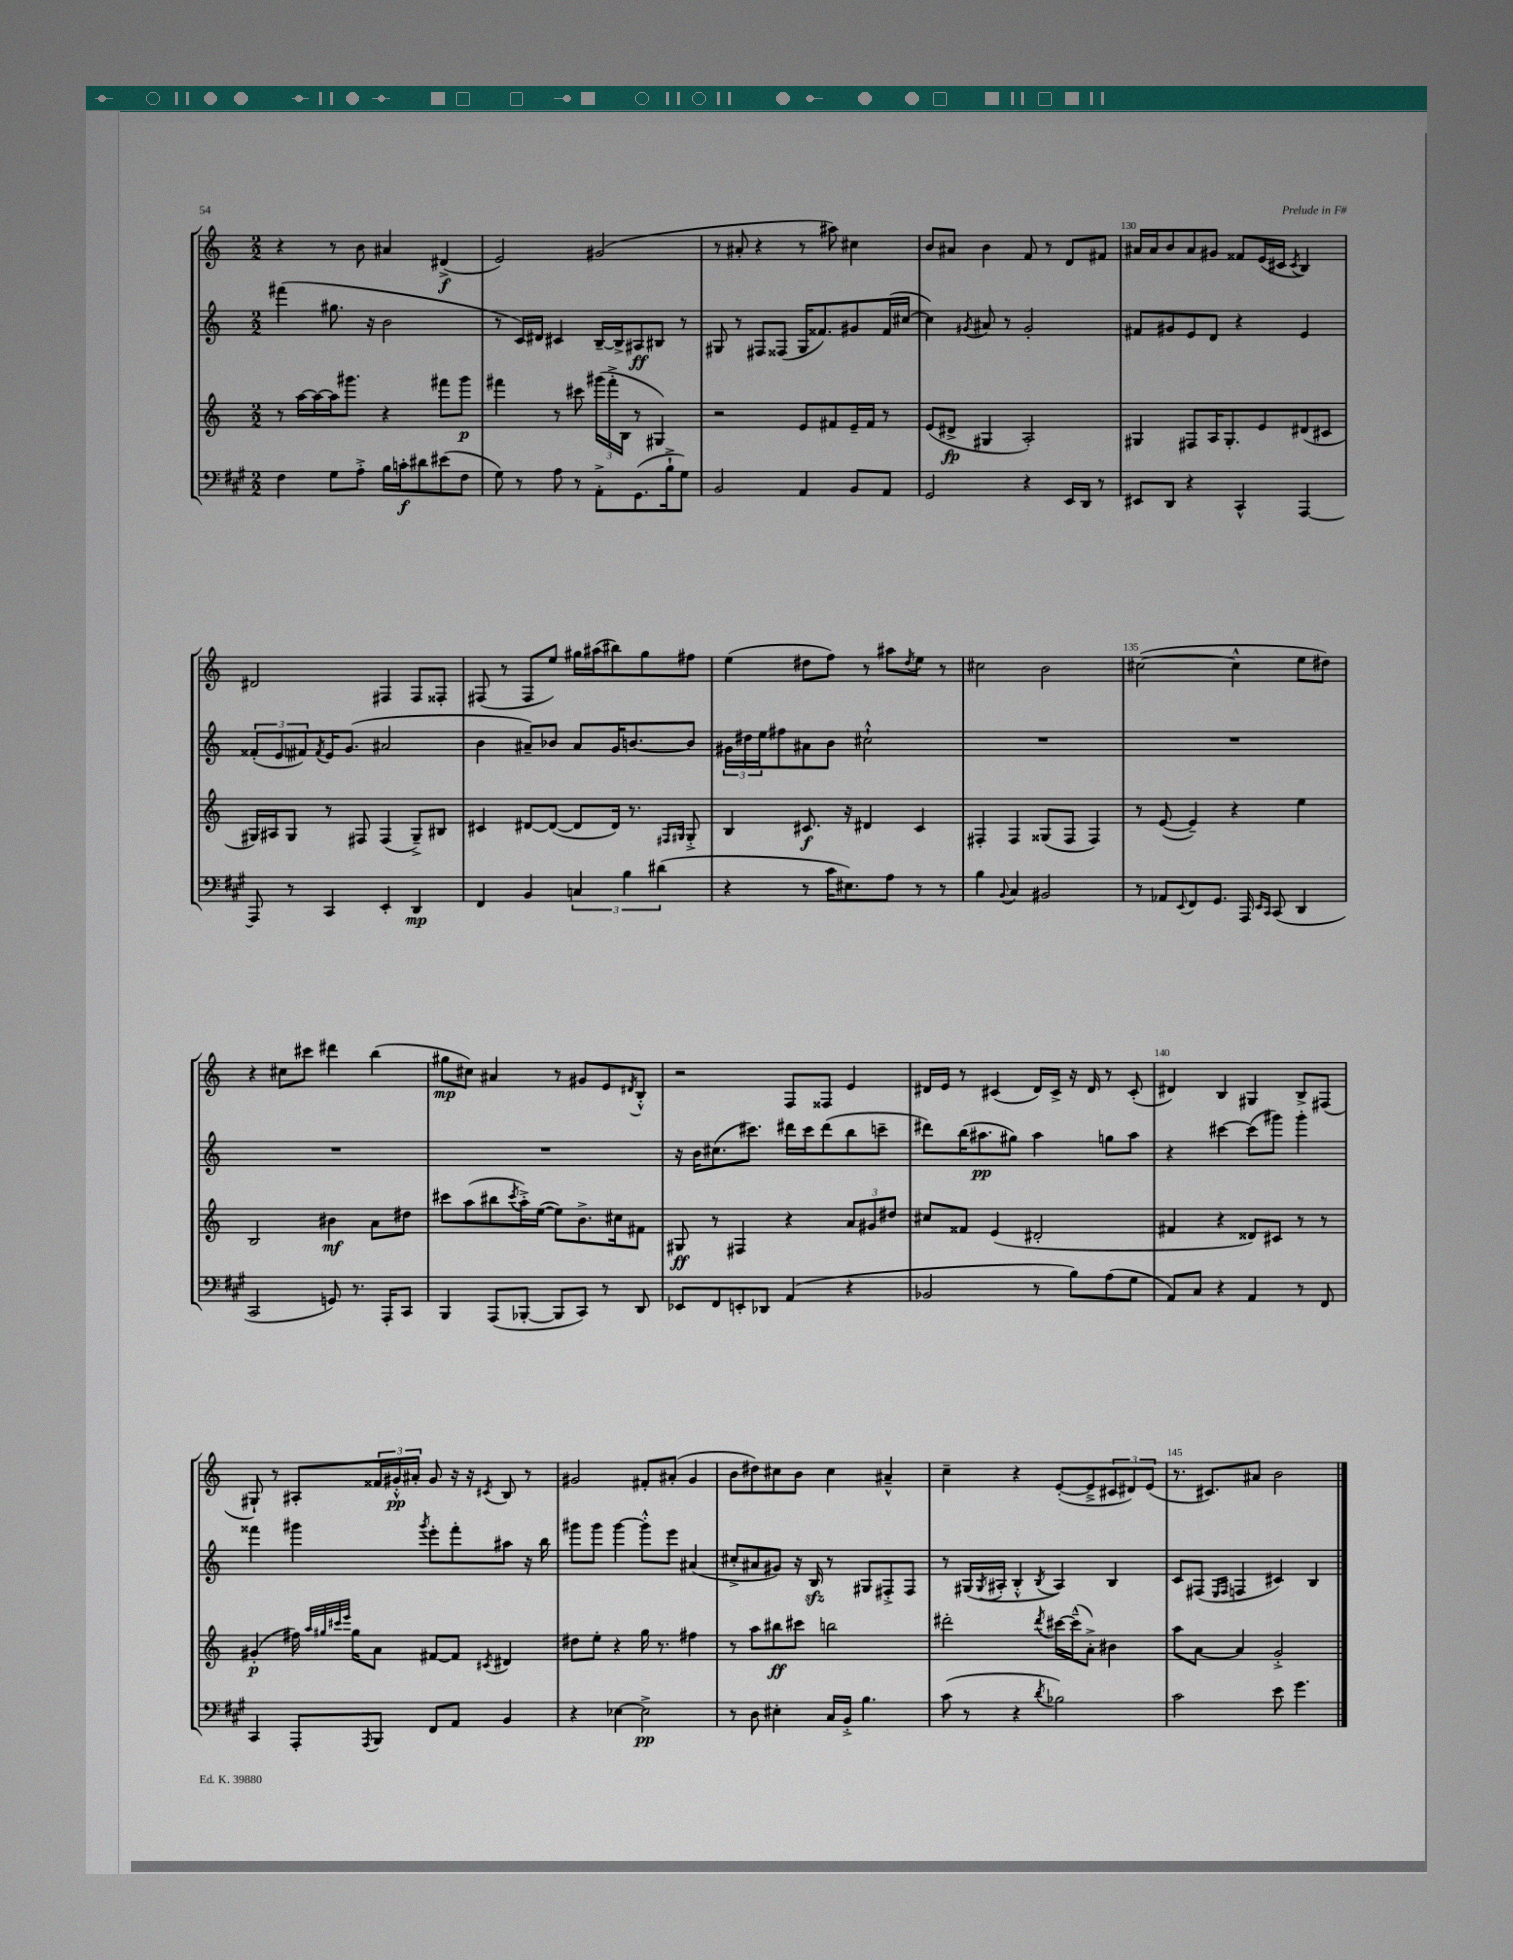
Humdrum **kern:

**kern	**kern	**kern	**kern
*staff4	*staff3	*staff2	*staff1
*clefF4	*clefG2	*clefG2	*clefG2
*k[f#c#g#]	*k[]	*k[]	*k[]
*M2/2	*M2/2	*M2/2	*M2/2
4F#\	8r	(4fff#\	4r
.	[16aa\LL	.	.
.	16aa\_	.	.
8G#\L	16aa\]J	8.gg#\	8r
.	8.ggg#\J	.	.
8A'^\J	.	.	8b\
.	.	16r	.
16B\LL	4r	2b\	4a#/
16c'\J	.	.	.
8d#\	.	.	.
(8e#\	8fff#\L	.	(4d#^/
8F#\J	8ggg#\J	.	.
=	=	=	=
8G#\)	4fff#\	8r	2e/)
8r	.	16c/LL)	.
.	.	16d#/JJ	.
8A\	8r	4c#/	.
8r	8ccc#\	.	.
8AA'^\L	(24ggg#\LL	[16B~/LL	(2g#/
.	24fff#'^\	.	.
.	.	16B^/]J	.
.	24B\JJ	.	.
(8.GG#\	8r	8A#/	.
.	4G#/)	8B#/J	.
16B`^\k	.	.	.
8G#\J)	.	8r	.
=	=	=	=
2BB/	2r	8G#/	8r
.	.	8r	8a#'/
.	.	8F#/L	4r
.	.	(8F##/J	.
4AA/	8e/L	16G#/LK	8r
.	.	8.f##/)	.
.	8f#/	.	8aa#\)
8BB/L	16e~/L	8g#/	4cc#\
.	16f#/JJ	.	.
8AA/J	8r	(16f##/L	.
.	.	[16cc#/JJ	.
=	=	=	=
2GG#/	(8e/L	4cc#\])	8b/L
.	8d#^/J	.	8a#/J
.	.	8qg#/	.
.	4G#/	8a#/	4b\
.	.	8r	.
4r	2A'/)	2g#'/	8f/
.	.	.	8r
16EE/LL	.	.	8d/L
16DD/JJ	.	.	.
8r	.	.	8f#/J
=	=	=	=
8EE#/L	4G#/	8f#/L	16a#/LL
.	.	.	16a#/J
8DD/J	.	8g#/	8b/
4r	8F#/L	8e/	8a#/
.	16A/K	8d/J	8g#/J
.	8.G#'/	.	.
4CC#^^/	.	4r	8f##/L
.	8e/	.	(16e/L
.	.	.	16c#/JJ
.	.	.	8qc#/
[4AAA/	(8d#/	4e/	4B/)
.	8c#/J	.	.
=	=	=	=
8AAA/]	16G#/LL)	(12f##'/L	2d#/
.	16A#/J	.	.
.	.	12e/	.
8r	8G#/J	.	.
.	.	12f#/)	.
.	.	8qf#/	.
4CC#/	8r	16e/K	.
.	.	(8.g/J	.
.	8F#/	.	.
4EE'/	(4F#/	2a#/	4F#/
4DD/	8G#~^/L)	.	8F#/L
.	8B#/J	.	8F##'/J
=	=	=	=
4FF#/	4c#/	4b\	(8F#/
.	.	.	8r
4BB/	[8d#/L	8a#~/L)	8F#/L
.	(8d#/_J	8b-/J	8ee/J)
6C/	8d#/]L	8a#/L	16gg#\LL
.	.	.	(16aa#\J
.	16d#/Jk)	16g/K	8bb#\)
6B\	.	.	.
.	8.r	[8.b/	.
.	.	.	8gg#\
(6d#\	.	.	.
.	16qqF#/LL	.	.
.	16qqG#/JJ	.	.
.	8G#'^/	8b/]J	8ff#\J
=	=	=	=
4r	4B/	24g#\LL	(4ee\
.	.	24dd#\	.
.	.	24ee\J	.
.	.	8ff#\	.
8r	8.c#/	8a#\	8dd#\L
16c#\LK	.	8b\J	8ff\J)
8.E#\)	16r	.	.
.	4d#/	2cc#`^^\	8r
8A\J	.	.	8aa#\L
.	.	.	8qdd#/
8r	4c#/	.	8ee\J
8r	.	.	8r
=	=	=	=
4B\	4F#'/	1r	2cc#\
8qqBB/	.	.	.
4C#/	4F#/	.	.
2BB#/	(8G##/L	.	2b\
.	8F#/J	.	.
.	4F#/)	.	.
=	=	=	=
8r	8r	1r	([2cc#\
8AA-/L	([8e/	.	.
8qqEE/	.	.	.
8FF#/	4e~/])	.	.
8.GG#/J	.	.	.
.	4r	.	4cc#^^\]
16AAA/	.	.	.
16qqEE/LL	.	.	.
16qqCC#/JJ	.	.	.
(8CC#/	.	.	.
4DD/	4ee\	.	8ee\L
.	.	.	8dd#\J)
=	=	=	=
2CC#/	2B/	1r	4r
.	.	.	8cc#\L
.	.	.	8ccc#\J
8GG/)	4b#\	.	4ddd#\
8.r	.	.	.
.	8a\L	.	(4bb\
16AAA'/LK	.	.	.
8CC#/J	8dd#\J	.	.
=	=	=	=
4BBB/	8ccc#\L	1r	8gg#\L
.	(8aa\	.	8cc#\J)
(8AAA/L	8bb#\	.	4a#/
.	8qccc#/	.	.
[8BBB-'/J	16aa'^\L)	.	.
.	([16ee\JJ	.	.
8BBB-/]L	8ee\]L)	.	8r
8CC#/J)	8.b^\	.	8g#/L
8r	.	.	8e/
.	16cc#\k	.	.
.	.	.	8qd#/
8DD/	8f#\J	.	8B'^^/J
=	=	=	=
8EE-/L	8G#/	16r	2r
.	.	16b\LK	.
8FF#/	8r	(8.cc#\	.
8EE'/	4F#/	.	.
.	.	8.ccc#\J)	.
8DD-/J	.	.	.
(4AA/	4r	16ddd#\LL	8F/L
.	.	16ccc#\J	.
.	.	(8ddd#\	8F##/J
4r	12a/L	8bb\	4e/
.	12g#/	.	.
.	.	8ccc~\J	.
.	12dd#/J	.	.
=	=	=	=
2BB-/	8cc#/L	8ddd#\L)	16d#/LL
.	.	.	16e/JJ
.	8f##/J	(16bb\K	8r
.	.	8.aa#\	.
.	(4e/	.	(4c#/
.	.	8gg#\J)	.
8r	2d#'/	4aa#\	16d#/LL)
.	.	.	16c#^/JJ
8B\L)	.	.	16r
.	.	.	16d#/
(8A\	.	8gg\L	8r
8G#\J	.	8aa#\J	(8c#'/
=	=	=	=
8AA/L)	4f#/	4r	4d#/)
8C#/J	.	.	.
4r	4r	[4ccc#\	4B/
4AA/	8d##/L)	(8ccc#\]L	4G#/
.	8c#/J	8ggg#\J)	.
8r	8r	4ggg#'\	8B^/L
8FF#/	8r	.	(8F#/J
=	=	=	=
4CC#/	(4g#'/	4fff##\	8G#`/)
.	.	.	8r
8AAA'/L	16ff#\)	4ggg#\	8A#'/L
.	32qqaa/LLL	.	.
.	32qqgg#/	.	.
.	32qqccc#/	.	.
.	32qqeee/JJJ	.	.
.	16gg#\LK	.	.
8qAAA/	.	.	.
8BBB/J	8a\J	.	24f##/L
.	.	.	24g#'^^/
.	.	.	24a#'/JJ
.	.	8qggg#/	.
8FF#/L	[8f#/L	8eee'\L	8g#/
8AA/J	8f#/]J	8fff##'\	16r
.	.	.	16r
.	8qc#/	.	8qc#/
4BB/	4d#/	8aa#\J	8B/
.	.	16r	8r
.	.	16bb\	.
=	=	=	=
4r	8dd#\L	8ggg#\L	2g#/
.	8ee'\J	8ggg#\J	.
[4E-\	4r	[4ggg#\	.
2E-^\]	16gg\	8ggg#'^^\]L	8f#'/L
.	8.r	.	.
.	.	8eee\J	(8a#'/J
.	4ff#\	(4a#/	4g#/
=	=	=	=
8r	8r	8cc#'^/L	8b\L
8D\	8aa\L	8a#/	8dd#\)
4E#'\	8bb#\	8g#/J)	8cc#\
.	8ccc#\J	16r	8b\J
.	.	16B/	.
16C#/LL	2bb\	8r	4cc#\
16BB'^/JJ	.	.	.
4.B\	.	8G#/L	.
.	.	8F#'^/	4a#~^^/
.	.	8F#/J	.
=	=	=	=
(8c#\	2ddd#'\	8r	4cc~\
8r	.	(16G#/LL	.
.	.	8qG#/	.
.	.	16A#'/JJ	.
4r	.	4B'^^/	4r
8qd/	8qddd#/	8qB/	.
2B-\)	[16ccc#\LL	4A#/)	([8e'/L
.	(16ccc#~^^\]J	.	.
.	8a'^\J)	.	8e~^/]
.	4b#\	4B/	12c#/
.	.	.	12d#/)
.	.	.	(12e/J
=	=	=	=
2c#\	8aa\L	8c/L	8.r
.	[8a\J	(8F#/J	.
.	.	.	8.c#/L)
.	.	16qqE/LL	.
.	.	16qqF#/JJ	.
.	4a/]	4F/	.
.	.	.	8a#/J
8e\	2g'^/	4c#/)	2b\
4.g#\	.	.	.
.	.	4B/	.
==	==	==	==
*-	*-	*-	*-
